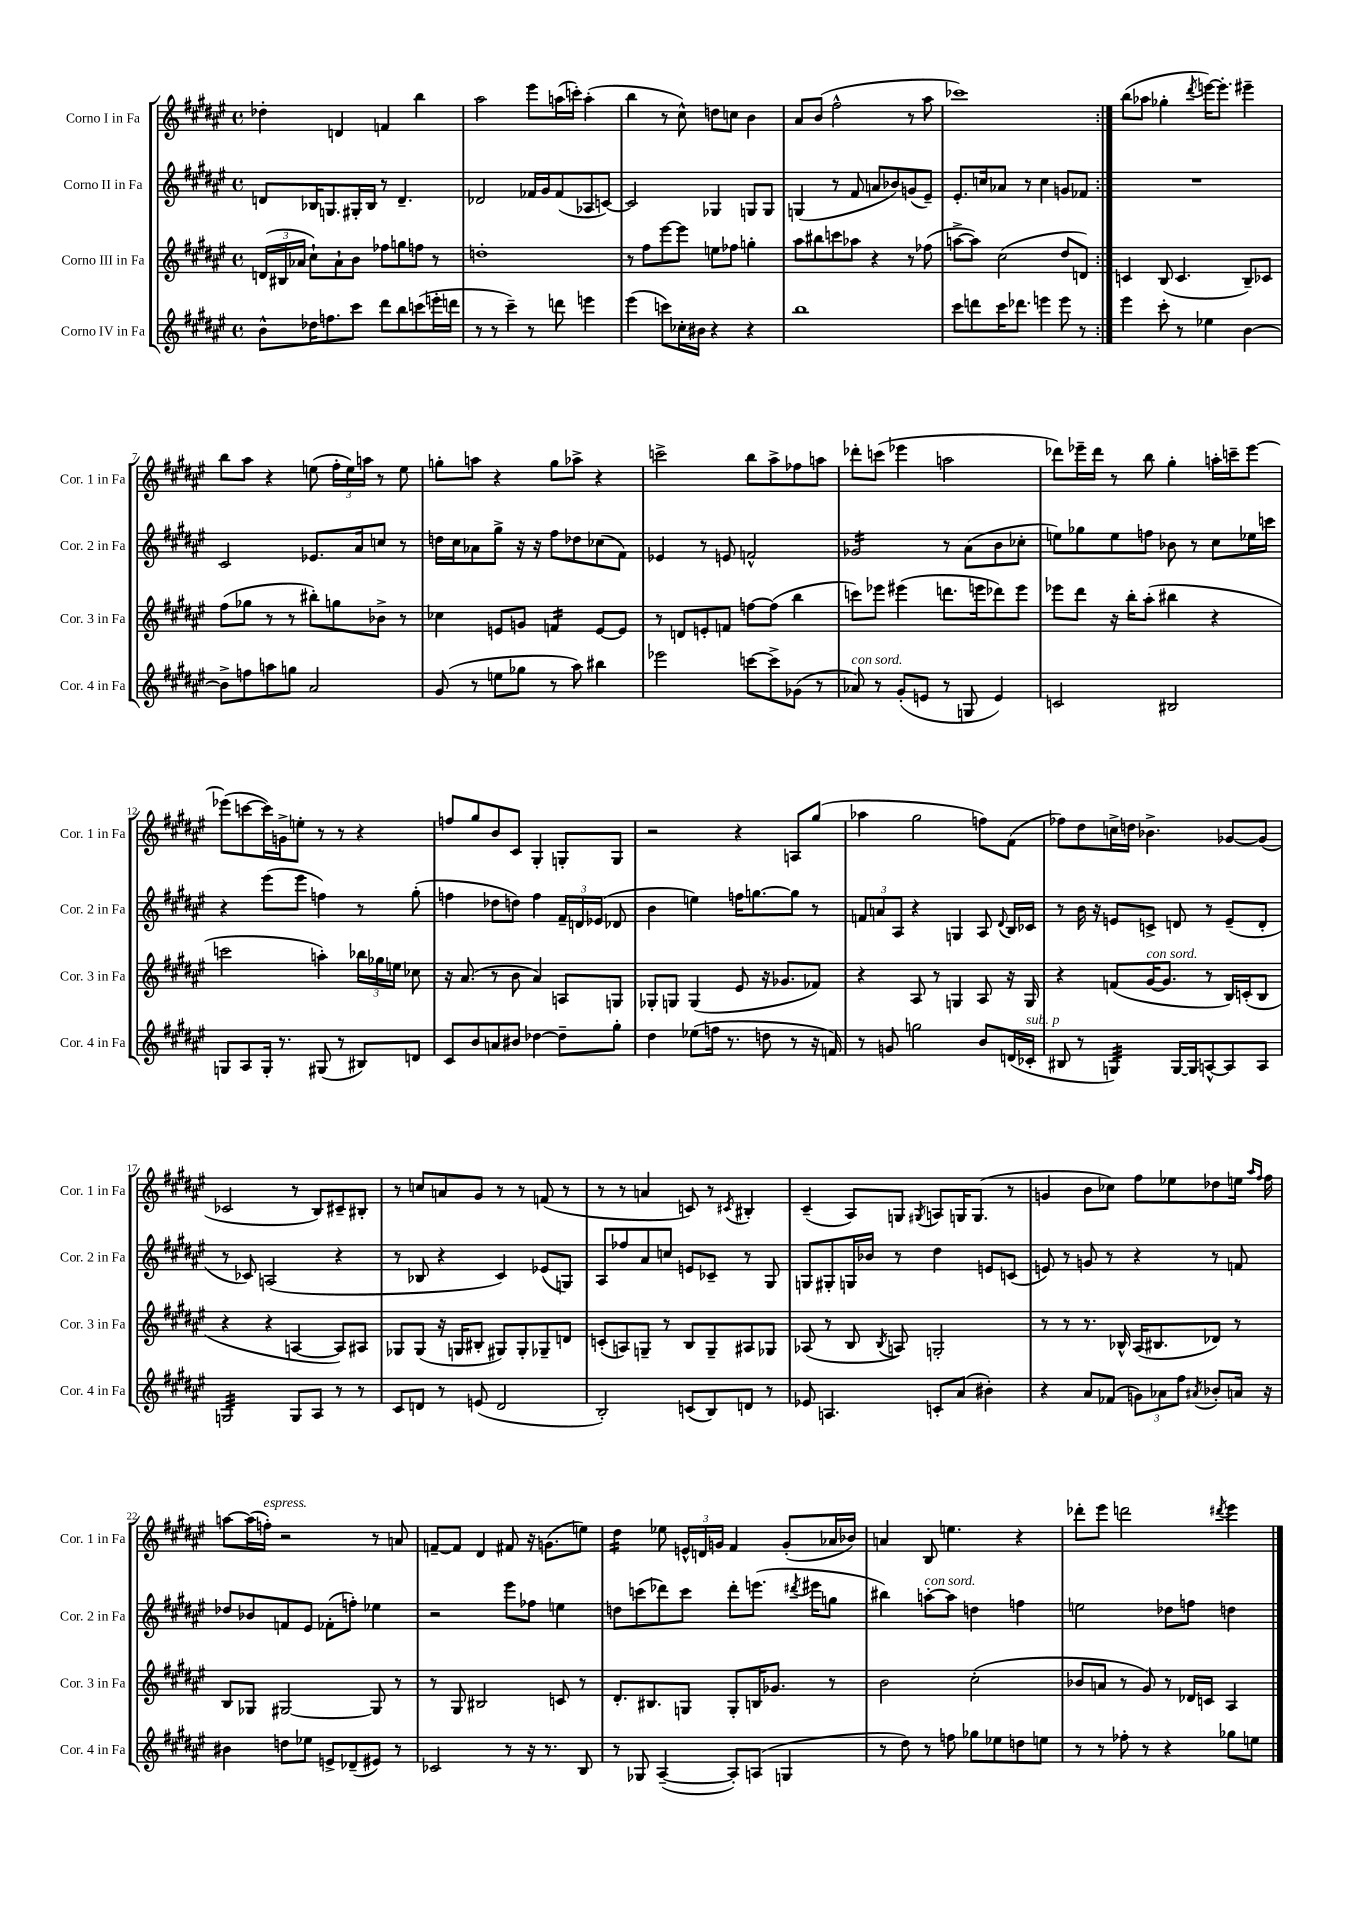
<<
\new StaffGroup <<
\new Staff = "s0" \with { instrumentName = "Corno I in Fa" shortInstrumentName = "Cor. 1 in Fa" } {
    \clef treble \key fis \major \defaultTimeSignature \time 4/4
    \autoBeamOff \repeat volta 2 { des''4-. d'4 f'4 b''4 |
    ais''2 eis'''8[ a''16( c'''16]-.) a''4-.( |
    b''4 r8 cis''8-^) d''8[ c''8] b'4 |
    ais'8[ b'8]( fis''2-^ r8 ais''8 |
    ces'''1) | }
    b''8[( aes''8] ges''4-. \acciaccatura { dis'''8 } e'''16[~) e'''8.]-. eis'''4-- |
    b''8[ ais''8] r4 e''8( \tuplet 3/2 { fis''16[-. e''16) a''16] } r8 e''8 |
    g''8[-. a''8] r4 g''8[ aes''8]-> r4 |
    c'''2-> b''8[ ais''8-> fes''8 a''8] |
    des'''8[-. c'''8]( ees'''4 a''2 |
    des'''8[) ees'''16-- des'''16] r8 b''8 gis''4-. a''16[-. c'''16-- ees'''8]~ |
    ees'''8[( c'''8~ c'''16) g'16-> e''8]-. r8 r8 r4 |
    f''8[ gis''8 b'8 cis'8] gis4-. g8[-. g8] |
    r2 r4 a8[ gis''8]( |
    aes''4 gis''2 f''8[) fis'8]( |
    fes''8[) dis''8 c''16-> d''16] bes'4.-> ges'8[~ ges'8]( |
    ces'2 r8 b8[) cis'8-- bis8]-. |
    r8 c''8[ a'8 gis'8] r8 r8 f'8( r8 |
    r8 r8 a'4 c'8) r8 \acciaccatura { cis'8 } bis4-. |
    cis'4--( ais8[) g8] \acciaccatura { gis8 } a8[ g16 g8.]( r8 |
    g'4 b'8[ ces''8]) fis''8[ ees''8 des''8 e''16] \grace { ais''16[ fis''16] } fis''16 |
    a''8[~ a''16( f''16]-.^\markup { \italic "espress." }) r2 r8 a'8 |
    f'8[~-- f'8] dis'4 fis'8 r16 g'8.[( e''8]) |
    dis''4:16 ees''8 \tuplet 3/2 { e'16[-^ d'16 g'16] } fis'4 g'8[-.( aes'16 bes'16]) |
    a'4 b8 e''4. r4 |
    des'''8[-. eis'''8] d'''2 \acciaccatura { dis'''8 } eis'''4 \bar "|." |
}
\new Staff = "s1" \with { instrumentName = "Corno II in Fa" shortInstrumentName = "Cor. 2 in Fa" } {
    \clef treble \key fis \major \defaultTimeSignature \time 4/4
    \autoBeamOff \repeat volta 2 { d'8[ bes16 g8. gis16-. bes16] r8 d'4.-- |
    des'2 fes'16[ gis'16 fes'8( aes8 c'8]~) |
    c'2 ges4 g8[ g8] |
    g4( r8 fis'8 a'8[ bes'8) g'8( eis'8]--) |
    eis'8.[-. c''16 aes'8] r8 c''4 g'8[ fes'8] | }
    R1 |
    cis'2 ees'8.[ ais'16 c''8] r8 |
    d''16[ cis''16 aes'8 gis''8]-> r16 r16 fis''8[ des''8 ces''8( fis'8]) |
    ees'4 r8 e'8 f'2-^ |
    ges'2:16 r8 ais'8[( b'8 ces''8]-. |
    e''8[) ges''8 e''8 f''8] bes'8 r8 cis''8[ ees''16 c'''16] |
    r4 eis'''8[( eis'''8] f''4) r8 gis''8-.( |
    f''4 des''8[ d''8]) f''4 \tuplet 3/2 { fis'16[-- d'16 ees'16]( } des'8 |
    b'4 e''4) f''16[ g''8.~ g''8] r8 |
    \tuplet 3/2 { f'8[ a'8 ais8] } r4 g4 ais8 \appoggiatura { dis'8 } b16[ ces'16] |
    r8 b'16 r16 e'8[ c'8]-> d'8 r8 e'8[--( d'8]-. |
    r8 ces'8) a2( r4 |
    r8 bes8 r4 cis'4) ees'8[( g8]) |
    ais8[ fes''8 ais'8 c''8] e'8[ ces'8]-- r8 gis8 |
    g8[ gis8-. g16 bes'16] r8 dis''4 e'8[ c'8]( |
    e'8) r8 g'8 r8 r4 r8 f'8 |
    des''8[ bes'8 f'8 eis'8] fes'8[-.( f''8]-.) ees''4 |
    r2 eis'''8[ fes''8] e''4 |
    d''8[ c'''8( des'''8) c'''8] des'''8[-. e'''8.]( \acciaccatura { dis'''8 } eis'''16[ g''8] |
    bis''4) a''8[~-.^\markup { \italic "con sord." } a''8] d''4 f''4 |
    e''2 des''8[ f''8] d''4 \bar "|." |
}
\new Staff = "s2" \with { instrumentName = "Corno III in Fa" shortInstrumentName = "Cor. 3 in Fa" } {
    \clef treble \key fis \major \defaultTimeSignature \time 4/4
    \autoBeamOff \repeat volta 2 { \tuplet 3/2 { d'16[( bis16 aes'16] } cis''8[-!) aes'8-! b'8] fes''8[ g''8 f''8] r8 |
    d''1-. |
    r8 fis''8[ eis'''8~ eis'''8] e''8[ fes''8] g''4-. |
    ais''8[ bis''8 c'''8 aes''8] r4 r8 fes''8( |
    a''8[~-> a''8]) cis''2( dis''8[ d'8]) | }
    c'4 b8( c'4. b8[--) ces'8] |
    fis''8[( ges''8] r8 r8 bis''8[-.) g''8 bes'8]-> r8 |
    ces''4 e'8[ g'8] f'4:16 e'8[~ e'8] |
    r8 d'8[ e'8-. f'8] f''8[~ f''8]( b''4 |
    c'''8[) ees'''8] eis'''4( d'''8.[ e'''16 des'''8) e'''8] |
    ees'''8[ dis'''8] r16 b''16[-. ais''8]-.( bis''4 r4 |
    c'''2 a''4-.) \tuplet 3/2 { bes''16[ ges''16 e''16] } ces''8 |
    r16 ais'8.( r8 b'8 ais'4) a8[ g8] |
    ges8[-. g8] g4( eis'8 r16 ges'8.[ fes'8]) |
    r4 ais8 r8 g4 ais8 r16 g16 |
    r4 f'8[( gis'16~^\markup { \italic "con sord." } gis'8.] r8 b16[) c'16-.( b8] |
    r4 r4 a4~ a8[) ais8] |
    ges8[ ges8]( r16 g16[ bis8]-. gis8[) gis8-. ges8-- d'8] |
    c'8[-.( a8) g8]-- r8 b8[ g8-- ais8 ges8] |
    aes8( r8 b8 \acciaccatura { b8 } a8) g2-. |
    r8 r8 r8. bes16-^ ais16[( bis8. des'8]) r8 |
    b8[ ges8] gis2~ gis8 r8 |
    r8 gis8 bis2 c'8 r8 |
    dis'8.[-. bis8. g8] g8[-. b16 ges'8.] r8 |
    b'2 cis''2-.( |
    bes'8[ a'8] r8 gis'8) r8 des'16[ c'16] ais4 \bar "|." |
}
\new Staff = "s3" \with { instrumentName = "Corno IV in Fa" shortInstrumentName = "Cor. 4 in Fa" } {
    \clef treble \key fis \major \defaultTimeSignature \time 4/4
    \autoBeamOff \repeat volta 2 { b'8[-^ des''16 f''8. cis'''8] dis'''8[ b''8 c'''8( e'''16-. d'''16] |
    r8 r8 cis'''4--) r8 d'''8 e'''4 |
    eis'''4( c'''8[) ces''16-. bis'16] r4 r4 |
    b''1 |
    cis'''8[ d'''8 cis'''16 des'''8.] e'''4 e'''8 r8 | }
    eis'''4 cis'''8-. r8 ees''4 b'4~ |
    b'8[-> f''8 a''8 g''8] ais'2 |
    gis'8( r8 e''8[ ges''8] r8 ais''8) bis''4 |
    ees'''2 c'''8[~ c'''8-> ges'8]( r8 |
    aes'8^\markup { \italic "con sord." }) r8 gis'8[-.( e'8] r8 g8 e'4) |
    c'2 bis2 |
    g8[ ais8 g16]-. r8. gis8( r8 bis8[) d'8] |
    cis'8[ b'8 a'8 bis'8] des''4~ des''8[-- gis''8]-. |
    dis''4 ees''8[( f''16] r8. d''8 r8 r16 f'16) |
    r8 g'8 g''2 b'8[ d'16( ces'16]-.^\markup { \italic "sub. p" } |
    bis8 r8 g4:32) g16[~ g16 a8~-^ a8 a8] |
    g2:32 g8[ ais8] r8 r8 |
    cis'8[ d'8] r8 e'8( d'2 |
    b2-.) c'8[( b8) d'8] r8 |
    ees'8 a4. c'8[-. ais'8]( bis'4-.) |
    r4 ais'8[ fes'8]( \tuplet 3/2 { g'8[) aes'8 fis''8] } \acciaccatura { ais'8 } bes'8[-. a'16] r16 |
    bis'4 d''8[ ees''8] e'8[-> des'8--( eis'8]) r8 |
    ces'2 r8 r16 r8. b8 |
    r8 ges8 ais4~--( ais8[-.) a8]( g4 |
    r8 dis''8) r8 f''8 ges''8[ ees''8 d''8 e''8] |
    r8 r8 fes''8-. r8 r4 ges''8[ e''8] \bar "|." |
}
>>
>>
